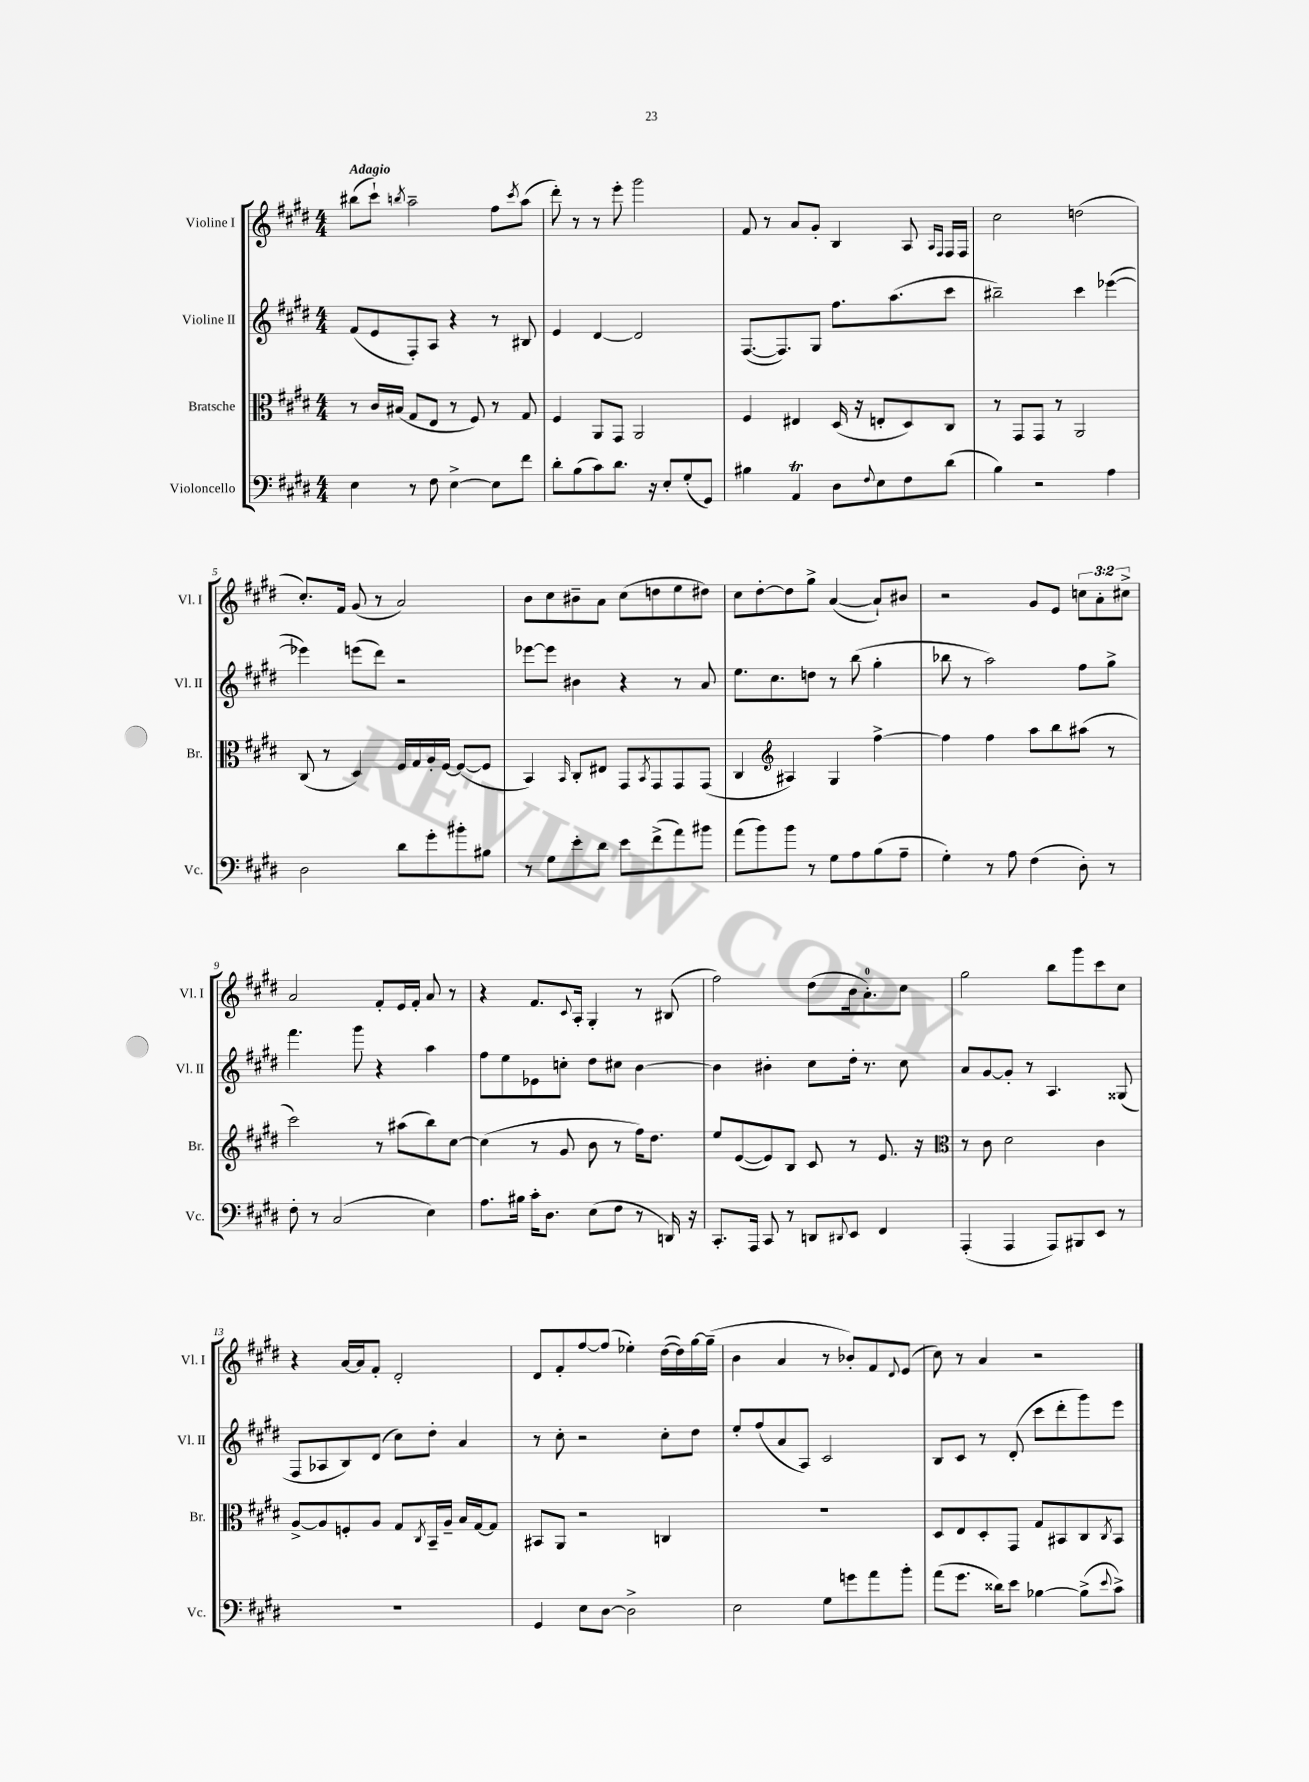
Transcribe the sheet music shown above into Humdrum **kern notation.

**kern	**kern	**kern	**kern
*staff4	*staff3	*staff2	*staff1
*clefF4	*clefC3	*clefG2	*clefG2
*k[f#c#g#d#]	*k[f#c#g#d#]	*k[f#c#g#d#]	*k[f#c#g#d#]
*M4/4	*M4/4	*M4/4	*M4/4
4E\	8r	(8f#/L	(8bb#\L
.	16c#/LL	8e/	8ccc#`\J)
.	(16B#/JJ	.	.
.	.	.	8qbb/
8r	8G#/L	8F#'/)	2aa~\
8F#\	8E/J	8A/J	.
[4E^\	8r	4r	.
.	8F#/)	.	.
8E\]L	8r	8r	8ff#\L
.	.	.	8qccc#/
8f#\J	8G#/	8B#/	(8aa\J
=	=	=	=
8d#'\L	4F#/	4e/	8ddd#'\)
(8B\	.	.	8r
8c#\)	8AA/L	[4d#/	8r
8.d#\J	8GG#/J	.	8eee'\
.	2AA/	2d#/]	2ggg#\
16r	.	.	.
8E'/L	.	.	.
(8G#'/	.	.	.
8GG#/J)	.	.	.
=	=	=	=
4B#\	4F#/	([8.F#/L	8f#/
.	.	.	8r
.	.	8.F#/])	.
4AA/	4E#/	.	8a/L
.	.	8G#/J	8g#'/J
8D#\L	(16D#/	8.ff#\L	4B/
.	16r	.	.
8qqF#/	.	.	.
8E\	8E'/L	.	.
.	.	(8.aa\	.
8F#\	8D#/)	.	8A/
.	.	.	16qqA/LL
.	.	.	16qqF#/JJ
(8d#\J	8C#/J	8ccc#\J	16F#/LL
.	.	.	16F#/JJ
=	=	=	=
4B\)	8r	2bb#~\)	2cc#\
.	8GG#/L	.	.
2r	8GG#/J	.	.
.	8r	.	.
.	2AA/	4ccc#\	(2dd\
4A\	.	([4eee-\	.
=	=	=	=
2D#\	(8C#/	4eee-\])	8.cc#'/L)
.	8r	.	.
.	.	.	16f#/Jk
.	4D#/)	(8eee\L	(8g#/
.	.	8ddd#\J)	8r
8d#\L	16F#/LL	2r	2a/)
.	16G#/	.	.
8g#'\	16A'/	.	.
.	[16F#/JJ	.	.
8b#'\	(8F#/_L	.	.
8B#\J	8F#/]J	.	.
=	=	=	=
8r	4BB/)	[8eee-\L	8b\L
8G#\L	.	8eee-\]J	8cc#\
.	16qqBB/	.	.
8e'\	8C#'/L	4b#\	8b#~\
8d#\J	8E#/J	.	8a\J
8e\L	8GG#/L	4r	(8cc#\L
.	8qBB/	.	.
(8f#^\	8GG#/	.	8dd\
8a\)	8GG#/	8r	8ee\
8b#\J	(8GG#/J	8a/	8dd#\J)
=	=	=	=
(8a\L	4C#/	8.ee\L	8cc#\L
8b\)	.	.	[8dd#'\
.	.	8.cc#\	.
*	*clefG2	*	*
8b\J	4A#/)	.	8dd#\]
8r	.	8dd\J	8gg#^\J
8G#\L	4G#/	8r	([4a/
8A\	.	(8bb\	.
(8B\	[4ff#^\	4gg#'\	8a`/]L)
8A~\J	.	.	8b#/J
=	=	=	=
4G#'\)	4ff#\]	8bb-\	2r
.	.	8r	.
8r	4ff#\	2aa\)	.
8A\	.	.	.
(4F#\	8aa\L	.	8g#/L
.	8bb\	.	8e/J
8D#'\)	(8aa#\J	8ff#\L	12cc\L
.	.	.	12a'\
8r	8r	8gg#^\J	.
.	.	.	12cc#^\J
=	=	=	=
8F#'\	2ccc#\)	4.fff#\	2a/
8r	.	.	.
(2C#/	.	.	.
.	.	8ggg#\	.
.	8r	4r	8f#'/L
.	(8aa#\L	.	16e/L
.	.	.	16f#'/JJ
4E\)	8bb\)	4aa\	8a/
.	[8cc#\J	.	8r
=	=	=	=
8.A\L	(4cc#\]	8ff#\L	4r
.	.	8ee\	.
16B#\Jk	.	.	.
16c#'\LK	8r	8e-\	8.f#/L
8.D#\J	.	.	.
.	8g#/	8cc'\J	.
.	.	.	8qqc#/
.	.	.	16A'/Jk
(8E\L	8b\	8dd#\L	4G#'/
8F#\J	8r	8cc#\J	.
8r	16ff#\LK)	[4b\	8r
.	8.dd#\J	.	.
16DD/)	.	.	(8B#/
16r	.	.	.
=	=	=	=
8.CC#'/L	8ee/L	4b\]	2ff#\)
.	([8e/	.	.
16AAA/Jk	.	.	.
8CC#/	8e/])	4b#'\	.
8r	8B/J	.	.
8DD/L	8c#/	8cc#\L	(8dd#\L
8qqDD#/	.	.	.
8EE/J	8r	16dd#'\Jk	16b\k
.	.	8.r	8.a'\)
4FF#/	8.e/	.	.
.	.	8cc#\	8cc#\J
.	16r	.	.
=	=	=	=
*	*clefC3	*	*
(4AAA'/	8r	8a/L	2gg#\
.	8c#\	[8g#/	.
4AAA/	2d#\	8g#'/]J	.
.	.	8r	.
8AAA/L)	.	4.A/	8bb\L
8BBB#/	.	.	8ggg#\
8EE/J	4c#\	.	8ccc#\
8r	.	(8G##/	8cc#\J
=	=	=	=
1r	[8A^/L	8F#/L	4r
.	8A/]	8A-/	.
.	8F'/	8B/)	[16a/LL
.	.	.	16a/]J
.	8A/J	(8d#/J	8f#'/J
.	8G#/L	8cc#\L)	2d#'/
.	8qC#/	.	.
.	16BB~/L	8dd#'\J	.
.	16A~/JJ	.	.
.	16B/LL	4a/	.
.	[16G#/J	.	.
.	8G#/]J	.	.
=	=	=	=
4GG#/	8BB#/L	8r	8d#/L
.	8AA/J	8cc#'\	8f#'/
8E\L	2r	2r	[8ff#/
[8D#\J	.	.	(8ff#/]J
2D#^\]	.	.	4ee-'\)
.	4C/	8cc#'\L	([16dd#\LL
.	.	.	16dd#\])
.	.	8dd#\J	[16gg#\
.	.	.	(16gg#~\]JJ
=	=	=	=
2E\	1r	8ee'/L	4b\
.	.	(8ff#/	.
.	.	8a/	4a/
.	.	8A/J)	.
8G#\L	.	2c#/	8r
8g\	.	.	8b-'/L)
8a\	.	.	8f#/
.	.	.	8qqd#/
8b'\J	.	.	(8e/J
=	=	=	=
(8a\L	8D#/L	8B/L	8cc#\)
8.g#\J	8E/	8c#/J	8r
.	8D#'/	8r	4a/
16d##\LK)	.	.	.
8e\J	8GG#/J	(8d#'/	.
[4B-\	8G#/L	8ccc#\L	2r
.	8BB#/	8ddd#'\	.
(8B-^\]L	8C#/	8ggg#\)	.
8qqe/	8qC#/	.	.
8c#^\J)	8BB#/J	8eee\J	.
==	==	==	==
*-	*-	*-	*-
